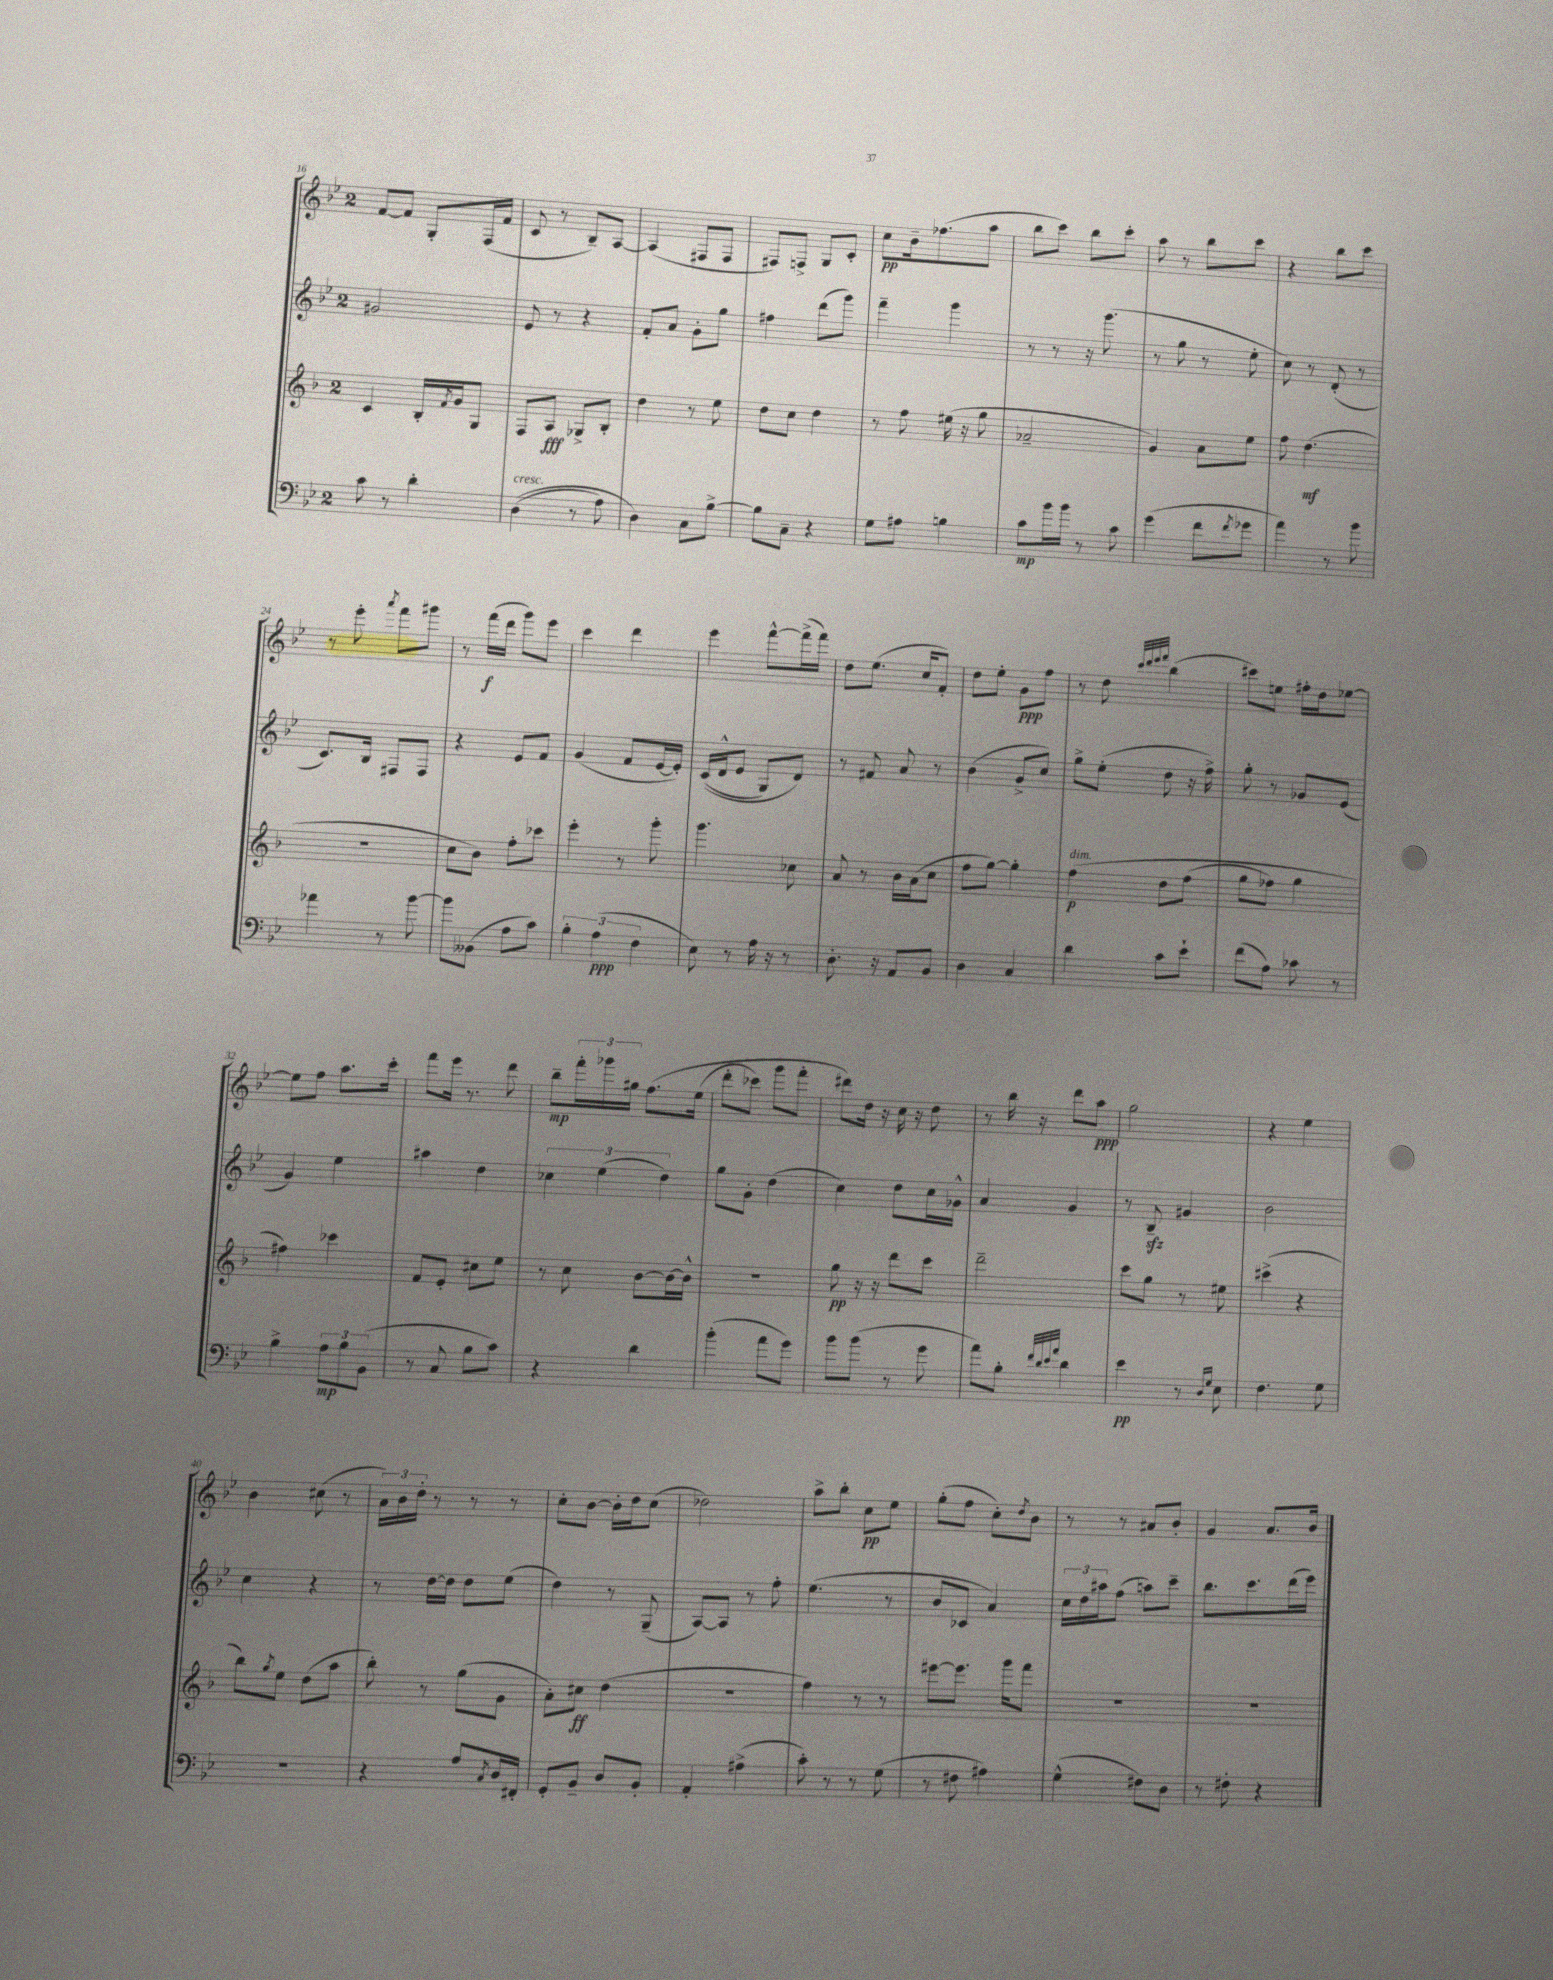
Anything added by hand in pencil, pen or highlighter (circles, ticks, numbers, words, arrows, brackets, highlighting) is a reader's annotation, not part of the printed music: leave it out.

**kern	**kern	**kern	**kern
*staff4	*staff3	*staff2	*staff1
*clefF4	*clefG2	*clefG2	*clefG2
*k[b-e-]	*k[b-]	*k[b-e-]	*k[b-e-]
*M2/4	*M2/4	*M2/4	*M2/4
8c\	4c/	2g#/	[8f/L
8r	.	.	8f/]J
4d'\	16B-'/LL	.	8G'/L
.	8qf/	.	.
.	16g/J	.	.
.	8G/J	.	(16F/L
.	.	.	16f/JJ
=	=	=	=
&((4D\	8F/L	8e-/	8c/
.	8A/J	8r	8r
8r	8G-^/L	4r	8B-~/L)
8A\)	8B-'/J	.	[8A/J
=	=	=	=
4D\&)	4dd\	8f'/L	(4A/]
.	.	8a/J	.
8C\L	8r	8g'\L	8F#/L
[8B-^\J	8ee\	8gg\J	8F#/J
=	=	=	=
8B-\]L	8dd\L	4ff#\	8F#/L)
8C~\J	8cc\J	.	8F^/J
4r	4dd\	(8ddd\L	8G/L
.	.	8ggg\J)	8c'/J
=	=	=	=
8G\L	8r	4fff~\	8cc\L
8A#\J	8ff\	.	16b-~\k
.	.	.	(8.ff-\
4B\	(16ee#\	4ggg\	.
.	16r	.	.
.	8gg\	.	8aa\J
=	=	=	=
8c\L	2a-~/	8r	8bb-\L
16b-\L	.	8r	8ccc\J)
16b-\JJ	.	.	.
8r	.	16r	8bb-\L
.	.	(8.ggg\	.
8c\	.	.	8ccc'\J
=	=	=	=
(4g\	4g/)	8r	8aa\
.	.	8gg\	8r
8f\L	8a\L	8r	8bb-\L
8qf/	.	.	.
8g-\J	8ee\J	8ee-'\	8ccc\J
=	=	=	=
4a\)	8ff\	8cc\)	4r
.	(4.dd\	8r	.
8r	.	(8d'/	8bb-\L
8b-\	.	8r	8ccc\J
=	=	=	=
4a-\	2r	8.c/L)	8r
.	.	.	8eee-'\
.	.	16B-/Jk	.
.	.	.	8qaaa/
8r	.	8F#/L	8fff\L
[8b-\	.	8F#/J	8ggg#\J
=	=	=	=
8b-\]L	8cc\L	4r	8r
(8BB--\J	8b-\J)	.	(16fff\LL
.	.	.	16ddd\JJ
8A\L	8ff'\L	8e-/L	8ggg\L)
8c\J)	8ccc-\J	8f/J	8eee-\J
=	=	=	=
6B-'\	4eee'\	(4g/	4ccc\
(6A\	.	.	.
.	8r	8f/L	4ddd\
6F\	.	.	.
.	8ggg'\	[16e-/L	.
.	.	16e-'/]JJ)	.
=	=	=	=
8E-\)	4.ggg\	&((16c/LL	4eee-\
.	.	16d^^/J	.
8r	.	8e-/J	.
16A\	.	8G/L)	[8fff^^\L
16r	.	.	.
8r	8cc-\	8d/J&)	(16fff^\]L
.	.	.	16fff\JJ)
=	=	=	=
8.D'\	8a/	8r	8dd\L
.	8r	8f#/	(8.ee-\J
16r	.	.	.
8AA/L	16b-\LL	8a/	.
.	(16a\J	.	16cc/LK
8BB-/J	8cc\J	8r	8f'/J)
=	=	=	=
4D\	8ff\L	(4b-\	8dd\L
.	[8gg\J)	.	8ee-'\J
4C/	4gg'\]	8g^/L	8g\L
.	.	8cc/J)	8ff\J
=	=	=	=
4d\	&(4ff\	8gg^\L	8r
.	.	(8ee-'\J	8dd\
.	.	.	32qqccc/LLL
.	.	.	32qqddd/
.	.	.	32qqeee-/
.	.	.	32qqfff/JJJ
8c\L	8dd\L	8dd\	(4bb-\
8e-`\J	(8ff\J	16r	.
.	.	16ff^\)	.
=	=	=	=
(8f\L	8gg\L	8gg'\	8ccc#\L)
8A\J)	8ff-\J)	8r	8ee\J
8c-\	4gg\	8g-/L	16ff#'\LL
.	.	.	16dd\J
8r	.	(8e-/J	[8ee-\J
=	=	=	=
4B-^\	4ff#\&)	4g/)	8ee-\]L
.	.	.	8ff\J
12A\L	4ccc-\	4ee-\	8.aa\L
12B-\	.	.	.
(12BB-\J	.	.	.
.	.	.	16ccc'\Jk
=	=	=	=
8r	8f/L	4aa#\	8fff\L
8C/	8e'/J	.	16eee-\Jk
.	.	.	8.r
8B-\L	8cc#\L	4dd\	.
8c\J)	8ee\J	.	8ddd\
=	=	=	=
4r	8r	6cc-\	8bb-~\L
.	8cc\	.	24fff'\L
.	.	(6ee-\	24ggg-\
.	.	.	24gg#\JJ
4d\	[8b-\L	.	&(8.ff\L
.	.	6dd\)	.
.	16b-\_L	.	.
.	16b-^^\]JJ	.	(16ee-\Jk
=	=	=	=
(4b-'\	2r	8gg\L	8ddd'\L
.	.	8g'\J	8ccc-\J)
8a\L	.	(4dd\	8ggg\L
8g\J)	.	.	8fff'\J
=	=	=	=
8b-\L	8gg\	4cc\)	8ddd#\L&)
(8b-\J	16r	.	16dd\Jk
.	16r	.	16r
8r	8ddd\L	8dd\L	16cc\
.	.	.	16r
8g\	8ccc\J	16cc\L	8dd\
.	.	16g-^^\JJ	.
=	=	=	=
8a\L)	2ddd~\	4a/	8r
8B-'\J	.	.	16bb-\
.	.	.	16r
32qqf/LLL	.	.	.
32qqd/	.	.	.
32qqe-/	.	.	.
32qqa/JJJ	.	.	.
4d\	.	4g/	8ddd\L
.	.	.	8aa\J
=	=	=	=
4e-\	8ccc\L	8r	2gg\
.	8gg\J	8B-~/	.
8r	8r	4g#/	.
16qqD/LL	.	.	.
16qqG/JJ	.	.	.
8E-\	8ee#\	.	.
=	=	=	=
4.F\	(4ccc#^\	2b-\	4r
.	4r	.	4ee-\
8G\	.	.	.
=	=	=	=
2r	8bb-\L)	4cc\	4b-\
.	8qgg/	.	.
.	8ee\J	.	.
.	(8dd\L	4r	(8cc#\
.	8aa\J	.	8r
=	=	=	=
4r	8bb-'\)	8r	24a\LL)
.	.	.	24b-\
.	.	.	24dd'\JJ
.	8r	[16dd\LL	8r
.	.	16dd\]JJ	.
8A/L	(8gg\L	8dd\L	8r
8qC/	.	.	.
16D/L	8g\J	(8ee-\J	8r
16FF#'/JJ	.	.	.
=	=	=	=
8GG'/L	8a'\L)	4dd\)	8cc'\L
8BB-~/J	8cc#\J	.	[8b-\J
8D/L	(4dd\	8r	16b-'\]LL
.	.	.	16dd\J
8BB-'/J	.	(8G~/	(8cc\J
=	=	=	=
4AA'/	2r	[8A/L)	2dd-\)
.	.	8A/]J	.
(4A#^\	.	8r	.
.	.	8ff'\	.
=	=	=	=
8c'\)	4ff\)	(4.ee-\	8aa^\L
8r	.	.	8bb-'\J
8r	8r	.	8cc\L
(8G\	8r	8r	8ee-\J
=	=	=	=
8r	[8eee#\L	8b-/L	(8gg'\L
8F#\	8.eee#\]J	8c-/J	8ff\J
4A#\)	.	4a/)	8cc'\L)
.	16ggg\LK	.	.
.	.	.	8qdd/
.	8fff\J	.	8b-\J
=	=	=	=
(4G^^\	2r	24cc\LL	8r
.	.	24dd\	.
.	.	24aa#\J	.
.	.	(8ff\J	8r
8F#\L)	.	8aa\L)	8a#/L
8D\J	.	8ccc~\J	8b-'/J
=	=	=	=
8r	2r	8.bb-\L	4g/
8F#'\	.	.	.
.	.	8.ccc\	.
4r	.	.	8.a/L
.	.	(16ddd\L	.
.	.	16eee-\JJ)	16b-/Jk
==	==	==	==
*-	*-	*-	*-
